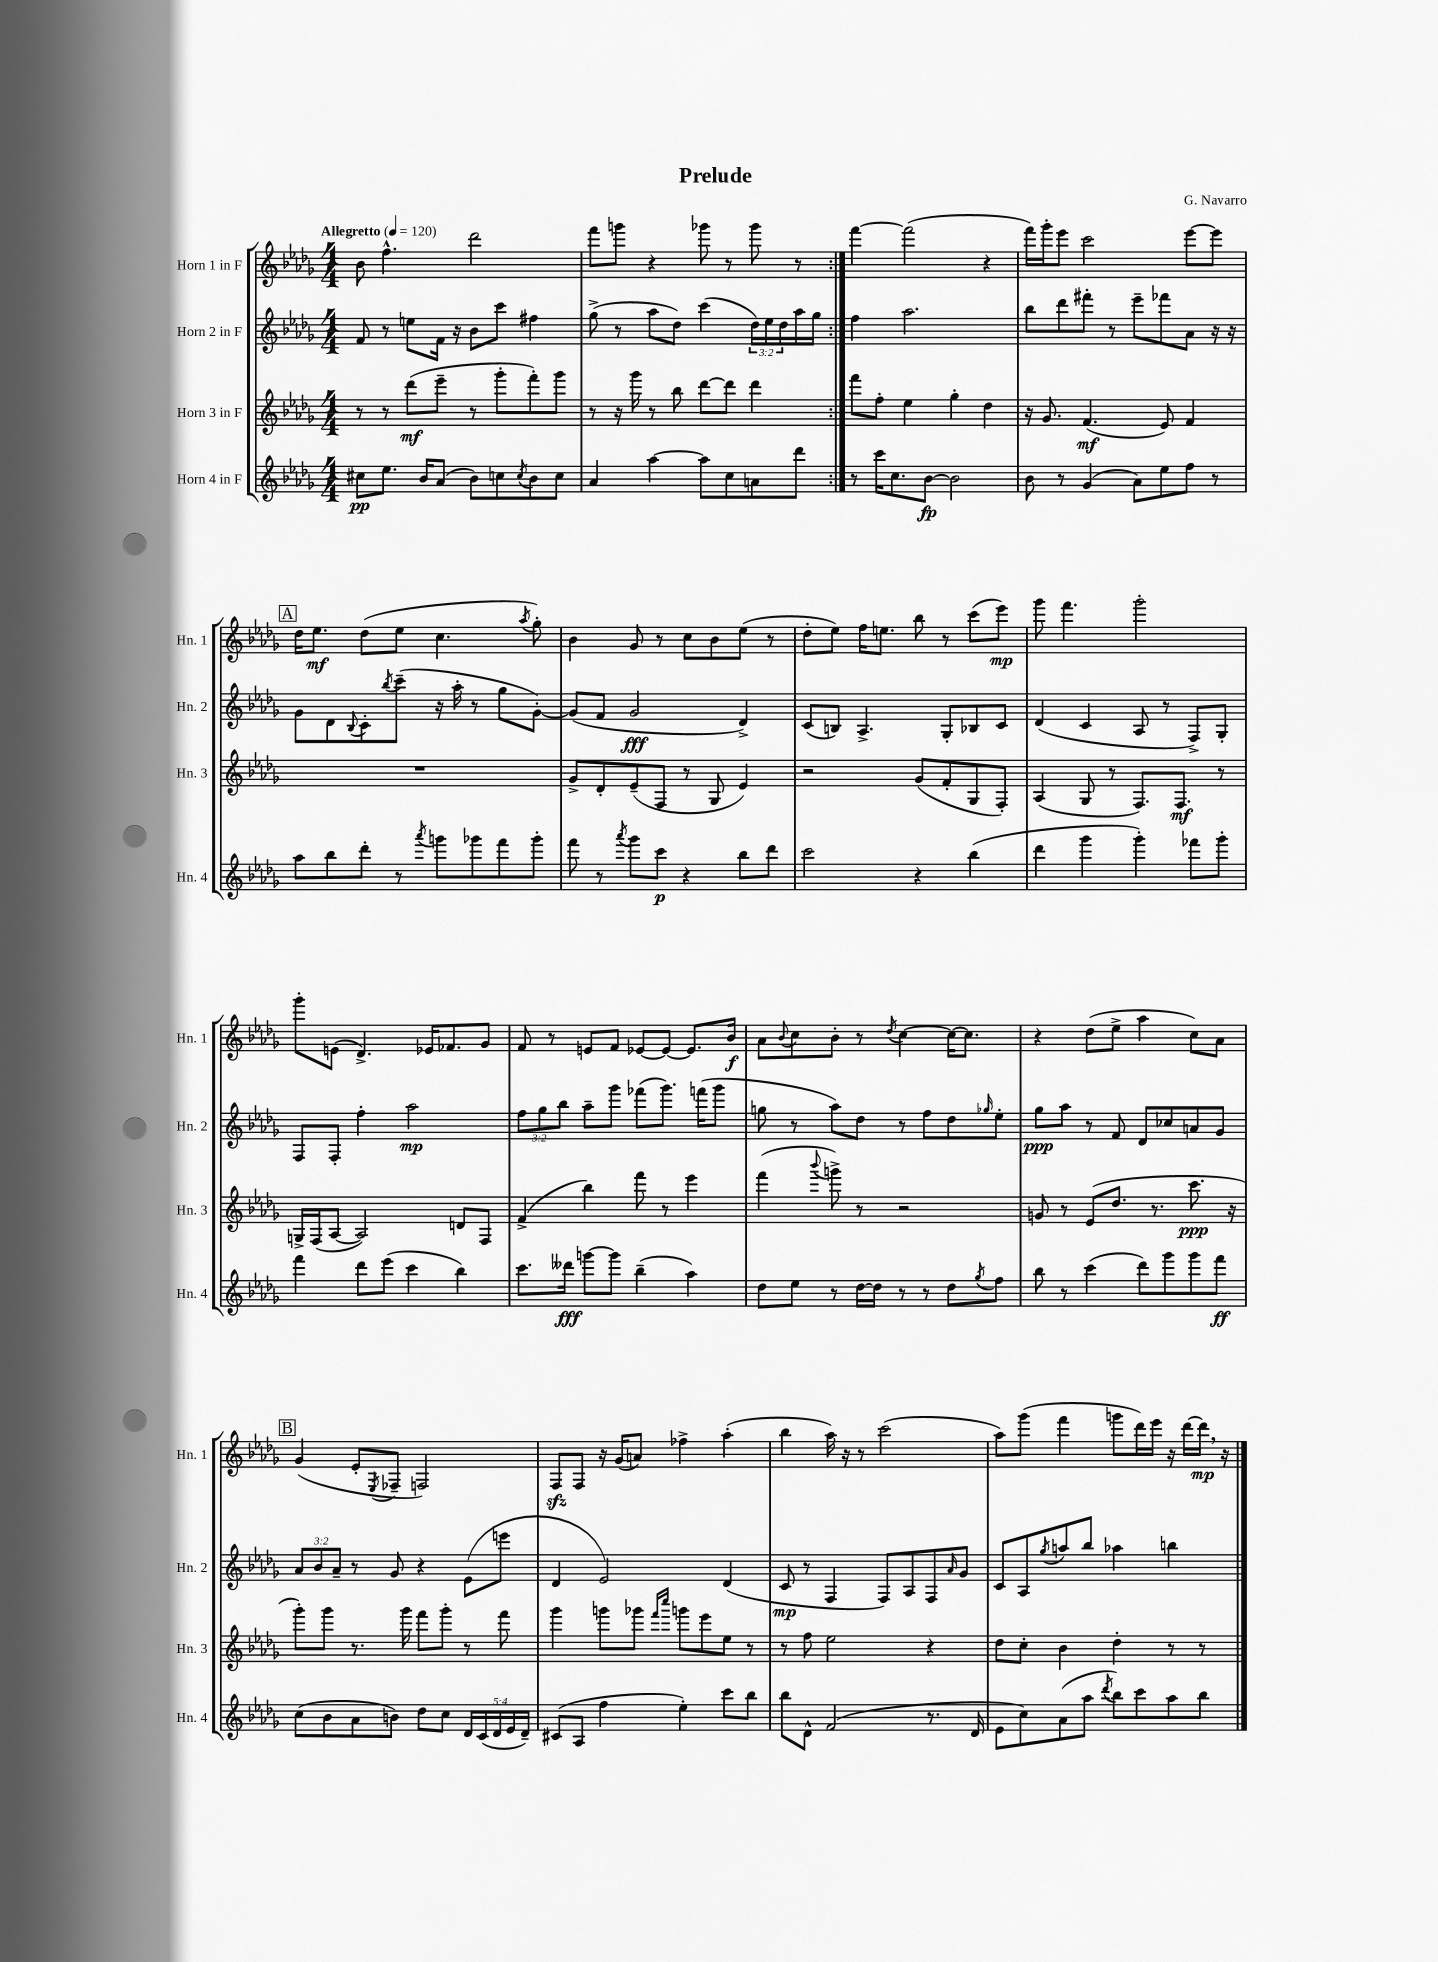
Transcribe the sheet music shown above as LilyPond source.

\header { title = "Prelude" composer = "G. Navarro" }
<<
\new StaffGroup <<
\new Staff = "s0" \with { instrumentName = "Horn 1 in F" shortInstrumentName = "Hn. 1" } {
    \clef treble \key des \major \numericTimeSignature \time 4/4 \tempo "Allegretto" 4 = 120
    \repeat volta 2 { bes'8 f''4.-^ des'''2 |
    f'''8 g'''8 r4 ges'''8 r8 ges'''8 r8 | }
    f'''4~ f'''2( r4 |
    f'''16) ges'''16-. ees'''8 c'''2 ees'''8~ ees'''8 |
    \mark \markup { \box "A" } des''16 ees''8.\mf des''8( ees''8 c''4. \acciaccatura { aes''8 } ges''8-.) |
    bes'4 ges'8 r8 c''8 bes'8 ees''8( r8 |
    des''8-. ees''8) f''16 e''8. bes''8 r8 c'''8( ees'''8\mp) |
    ges'''8 f'''4. ges'''2-. |
    ges'''8-. e'8( des'4.->) ees'16 fes'8. ges'8 |
    f'8 r8 e'8 f'8 ees'8~ ees'8~ ees'8. bes'16\f |
    aes'8 \appoggiatura { bes'8 } c''8 bes'8-. r8 \acciaccatura { des''8 } c''4~ c''16~ c''8. |
    r4 des''8( ees''8-> aes''4 c''8) aes'8 |
    \mark \markup { \box "B" } ges'4( ees'8-. \acciaccatura { ees8 } fes8-- f2) |
    f8\sfz f8 r16 ges'16( a'8) fes''4-> aes''4-.( |
    bes''4 aes''16) r16 r8 c'''2( |
    aes''8) ges'''8( f'''4 g'''8 des'''16) ees'''16 r16 des'''16~ des'''16\mp \breathe r16 \bar "|." |
}
\new Staff = "s1" \with { instrumentName = "Horn 2 in F" shortInstrumentName = "Hn. 2" } {
    \clef treble \key des \major \numericTimeSignature \time 4/4 \override Staff.TupletNumber.text = #tuplet-number::calc-fraction-text
    \repeat volta 2 { f'8 r8 e''8 f'16 r16 bes'8 c'''8 fis''4 |
    ges''8->( r8 aes''8 des''8) c'''4( \tuplet 3/2 { des''16) ees''16 des''16 } aes''16 ges''16 | }
    f''4 aes''2. |
    bes''8 des'''8 fis'''8-. r8 ees'''8-- fes'''8 aes'8 r16 r16 |
    \mark \markup { \box "A" } ges'8 des'8 \appoggiatura { bes8 } c'8-. \acciaccatura { bes''8 } c'''8--( r16 aes''16-. r8 ges''8 ges'8~-.) |
    ges'8( f'8 ges'2\fff des'4->) |
    c'8( b8) aes4.-> ges8-. bes8 c'8 |
    des'4( c'4 aes8 r8 f8->) ges8-. |
    f8 f8-. f''4-. aes''2\mp |
    \tuplet 3/2 { f''8 ges''8 bes''8 } aes''8-- ges'''8 fes'''8( ges'''8.) f'''16( ges'''8 |
    g''8 r8 aes''8) des''8 r8 f''8 des''8 \grace { ges''16 } ees''8-. |
    ges''8\ppp aes''8 r8 f'8 des'8 ces''8 a'8 ges'8 |
    \mark \markup { \box "B" } \tuplet 3/2 { aes'8 bes'8 aes'8-- } r8 ges'8 r4 ees'8( e'''8 |
    des'4 ees'2) des'4( |
    c'8\mp r8 f4 f8) aes8 f8 \grace { aes'16 } ges'8 |
    c'8 aes8 \acciaccatura { ges''8 } a''8 bes''8 aes''4 b''4 \bar "|." |
}
\new Staff = "s2" \with { instrumentName = "Horn 3 in F" shortInstrumentName = "Hn. 3" } {
    \clef treble \key des \major \numericTimeSignature \time 4/4
    \repeat volta 2 { r8 r8 des'''8\mf( ees'''8-- r8 ges'''8-. f'''8-.) ges'''8 |
    r8 r16 ges'''16 r8 bes''8 des'''8~ des'''8 des'''4 | }
    f'''8 f''8-. ees''4 ges''4-. des''4 |
    r16 ges'8. f'4.\mf( ees'8) f'4 |
    \mark \markup { \box "A" } R1 |
    ges'8-> des'8-. ees'8--( f8 r8 ges8 ees'4) |
    r2 ges'8( f'8-. ges8 f8-.) |
    aes4( ges8 r8 f8.) f8.\mf r8 |
    g16-> f16( aes8~ aes2) d'8 f8 |
    f'4->( bes''4) f'''8 r8 ees'''4 |
    f'''4( \appoggiatura { bes'''8 } g'''8->) r8 r2 |
    g'8 r8 ees'8( des''8. r8. c'''8.\ppp r16 |
    \mark \markup { \box "B" } ges'''8-.) ges'''8 r8. ges'''16 f'''8 ges'''8-. r8 f'''8 |
    ges'''4 g'''8 ges'''8 \grace { f'''16 c''''16 } g'''8 ees'''8 ees''8 r8 |
    r8 f''8 ees''2 r4 |
    des''8 c''8-. bes'4 des''4-. r8 r8 \bar "|." |
}
\new Staff = "s3" \with { instrumentName = "Horn 4 in F" shortInstrumentName = "Hn. 4" } {
    \clef treble \key des \major \numericTimeSignature \time 4/4 \override Staff.TupletNumber.text = #tuplet-number::calc-fraction-text
    \repeat volta 2 { cis''8\pp ees''8. bes'16 aes'8( bes'8) c''8 \acciaccatura { c''8 } bes'8 c''8 |
    aes'4 aes''4~ aes''8 c''8 a'8 des'''8 | }
    r8 c'''16 c''8. bes'8~\fp bes'2 |
    bes'8 r8 ges'4( aes'8) ees''8 f''8 r8 |
    \mark \markup { \box "A" } aes''8 bes''8 des'''8-. r8 \acciaccatura { aes'''8 } g'''8 ges'''8 f'''8 ges'''8-. |
    f'''8 r8 \acciaccatura { aes'''8 } ges'''8 c'''8\p r4 bes''8 des'''8 |
    c'''2 r4 bes''4( |
    des'''4 ges'''4 ges'''4-.) fes'''8 ges'''8-. |
    f'''4 des'''8 ees'''8( c'''4 bes''4) |
    c'''8. deses'''16\fff g'''8~ g'''8 bes''4--( aes''4) |
    des''8 ees''8 r8 des''16~ des''16 r8 r8 des''8 \acciaccatura { ges''8 } f''8 |
    bes''8 r8 c'''4( des'''8) ges'''8 ges'''8 f'''8\ff |
    \mark \markup { \box "B" } c''8( bes'8 aes'8 b'8) des''8 c''8 \tuplet 5/4 { des'16 c'16( des'16 ees'16 des'16--) } |
    cis'8( aes8 f''4 ees''4-.) c'''8 bes''8 |
    bes''8 des'8-^ f'2( r8. des'16 |
    ees'8 c''8) aes'8( aes''8 \acciaccatura { des'''8 } bes''8) c'''8 aes''8 bes''8 \bar "|." |
}
>>
>>
\layout { \context { \Score \remove "Bar_number_engraver" } }
